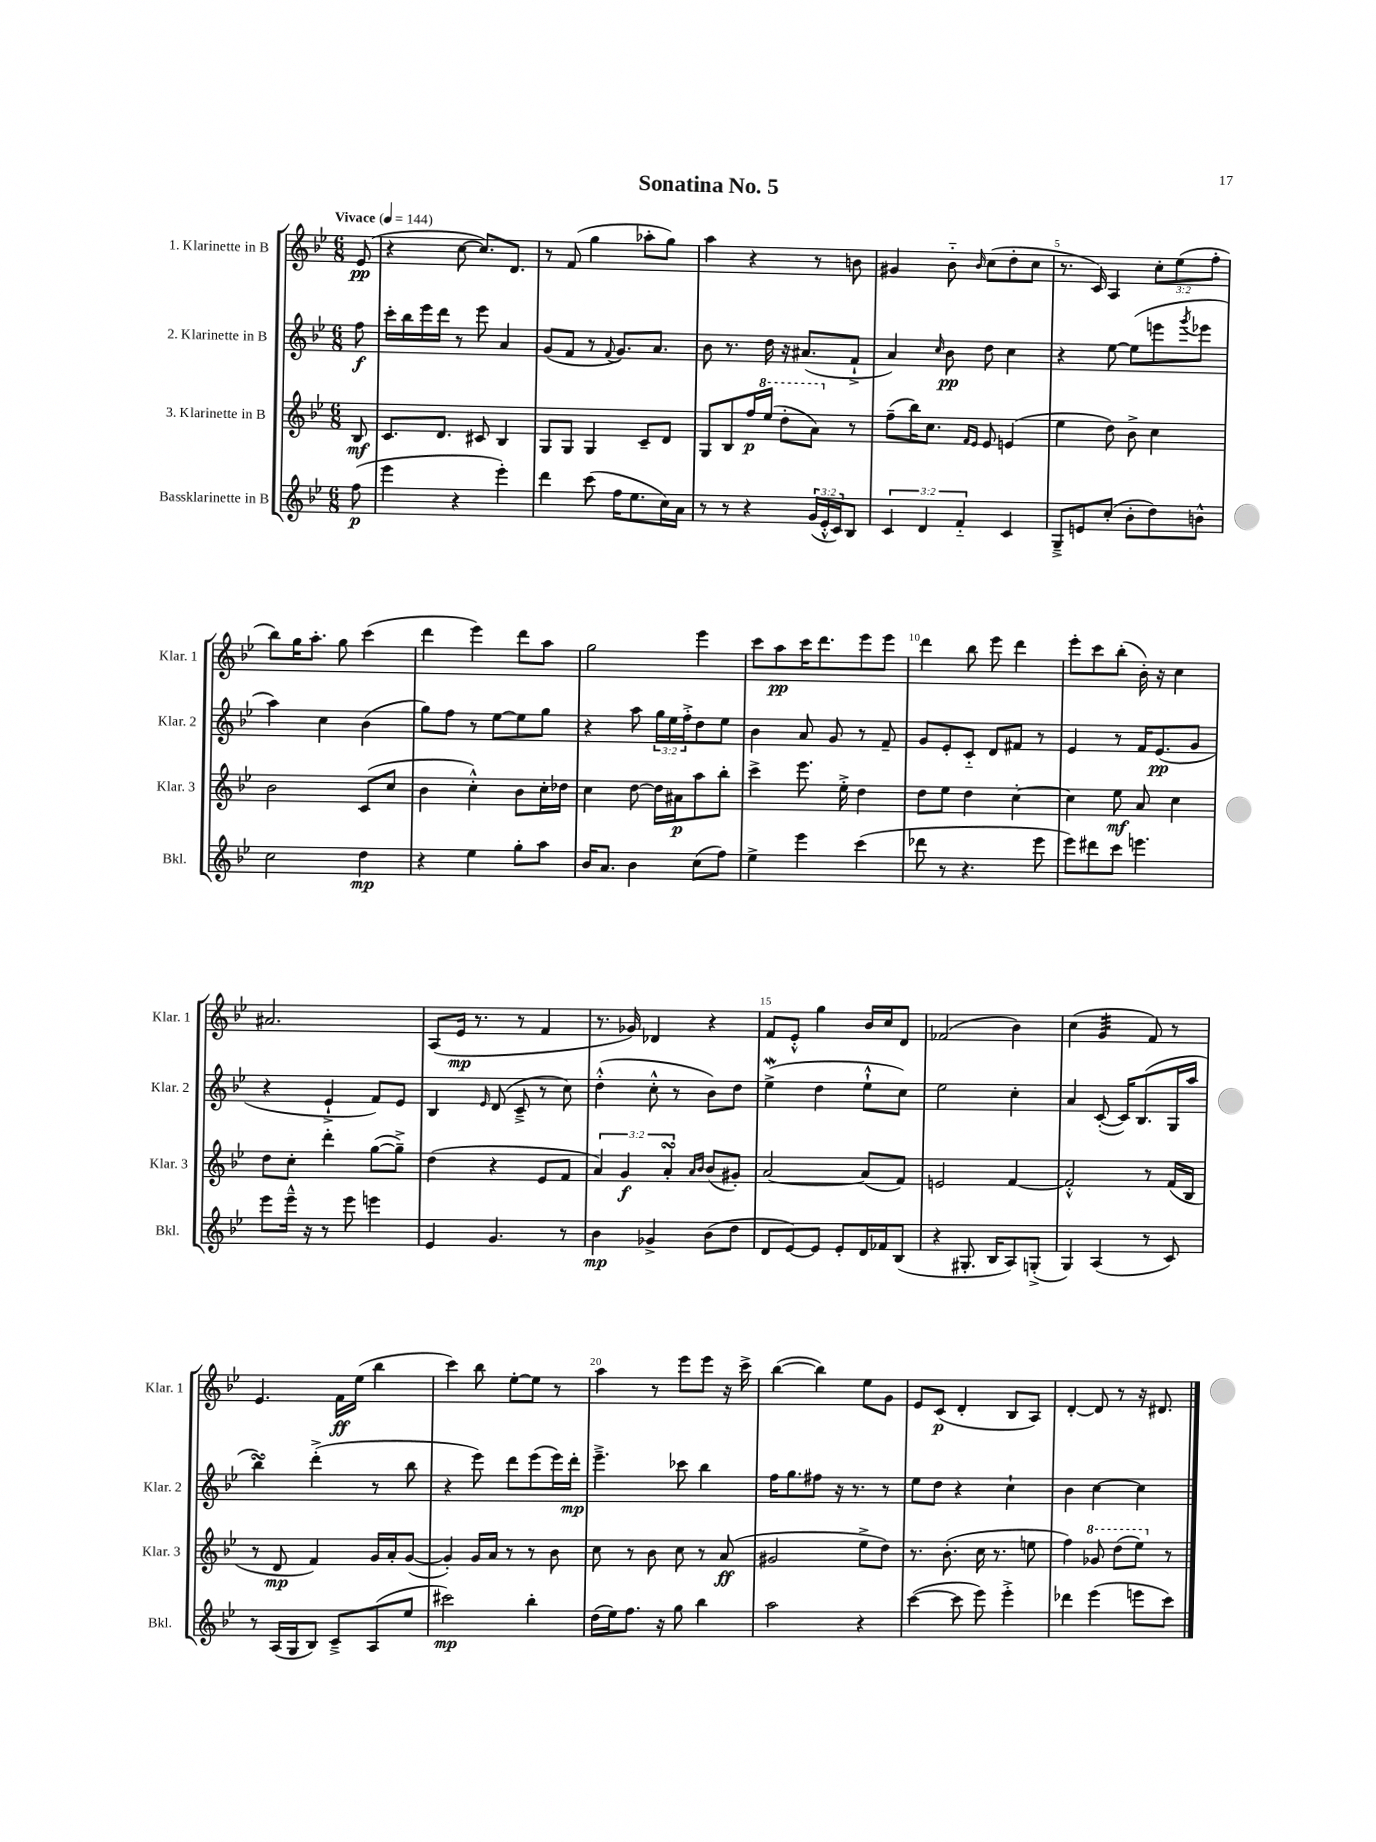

**kern	**dynam	**kern	**dynam	**kern	**dynam	**kern	**dynam
*part4	*part4	*part3	*part3	*part2	*part2	*part1	*part1
*staff4	*staff4	*staff3	*staff3	*staff2	*staff2	*staff1	*staff1
*I"Bassklarinette in B	*	*I"3. Klarinette in B	*	*I"2. Klarinette in B	*	*I"1. Klarinette in B	*
*I'Bkl.	*	*I'Klar. 3	*	*I'Klar. 2	*	*I'Klar. 1	*
*clefG2	*	*clefG2	*	*clefG2	*	*clefG2	*
*k[b-e-]	*	*k[b-e-]	*	*k[b-e-]	*	*k[b-e-]	*
*M6/8	*	*M6/8	*	*M6/8	*	*M6/8	*
*MM144	*	*MM144	*	*MM144	*	*MM144	*
=	=	=	=	=	=	=	=
!	!	!	!	!	!	!LO:TX:a:B:t=Vivace	!
(8ff\	p	8B-/	mf	8ff\	f	(8e-/	pp
=1	=1	=1	=1	=1	=1	=1	=1
4eee-\	.	8.c/L	.	16ccc'\LL	.	4r	.
.	.	.	.	16bb-\	.	.	.
.	.	.	.	16eee-\	.	.	.
.	.	8.d/J	.	16ddd\JJ	.	.	.
4r	.	.	.	8r	.	[8cc\	.
.	.	8c#X/	.	8eee-\	.	8.cc/L])	.
4eee-'\)	.	4B-/	.	4a/	.	.	.
.	.	.	.	.	.	8.d/J	.
=2	=2	=2	=2	=2	=2	=2	=2
4ddd\	.	8G/L	.	(8g/L	.	8r	.
.	.	8G/J	.	8f/J	.	(8f/	.
(8ccc\	.	4G/	.	8r	.	4gg\	.
.	.	.	.	8qqf/	.	.	.
16ff\KL	.	.	.	8.g/L)	.	.	.
8.ee-\	.	.	.	.	.	.	.
.	.	8c~/L	.	.	.	8aa-X'\L	.
.	.	.	.	8.a/J	.	.	.
16cc\L)	.	8d/J	.	.	.	8gg\J)	.
16a\JJ	.	.	.	.	.	.	.
=3	=3	=3	=3	=3	=3	=3	=3
8r	.	8G/L	.	8b-\	.	4aa\	.
8r	.	8B-/	.	8.r	.	.	.
4r	.	16ff/L	p	.	.	4r	.
*	*	*8va	*	*	*	*	*
.	.	(16eee-/JJ	.	16dd\	.	.	.
.	.	8ddd'\L	.	16r	.	.	.
.	.	.	.	(8.a#X/L	.	.	.
(24g/LL	.	8aa\J)	.	.	.	8r	.
24e-'^^/	.	.	.	.	.	.	.
24c/J)	.	.	.	.	.	.	.
*	*	*X8va	*	*	*	*	*
8B-/J	.	8r	.	8f`^/J	.	8bn\	.
=4	=4	=4	=4	=4	=4	=4	=4
6c/	.	(8ff~\L	.	4a/)	.	4g#X/	.
.	.	16bb-\K)	.	.	.	.	.
6d/	.	.	.	.	.	.	.
.	.	8.cc\J	.	.	.	.	.
.	.	.	.	16qqcc/	.	.	.
.	.	.	.	8b-\	pp	8b-\	.
6f/	.	.	.	.	.	.	.
.	.	16qqf/LL	.	.	.	.	.
.	.	16qqe-/JJ	.	.	.	16qqb-/	.
.	.	8e-/	.	8dd\	.	(8cc\L	.
4c/	.	(4en/	.	4cc\	.	8dd'\	.
.	.	.	.	.	.	8cc\J	.
=5	=5	=5	=5	=5	=5	=5	=5
8G~^/L	.	4ee-\	.	4r	.	8.r	.
8en/	.	.	.	.	.	.	.
.	.	.	.	.	.	16c/)	.
(8cc'/J	.	8dd\)	.	[8ee-\	.	4A/	.
8b-'\L	.	8b-^\	.	(8ee-\L]	.	.	.
8dd\)	.	4cc\	.	8eeen\	.	12cc'\L	.
.	.	.	.	.	.	(12ee-\	.
.	.	.	.	8qggg/	.	.	.
8bn^^\J	.	.	.	8eee-X\J	.	.	.
.	.	.	.	.	.	12ff'\J	.
!!LO:LB:g=z
=6	=6	=6	=6	=6	=6	=6	=6
2cc\	.	2b-\	.	4aa\)	.	8bb-\L)	.
.	.	.	.	.	.	16gg\K	.
.	.	.	.	.	.	8.aa'\J	.
.	.	.	.	4cc\	.	.	.
.	.	.	.	.	.	8gg\	.
4dd\	mp	(8c/L	.	(4b-\	.	(4ccc\	.
.	.	8cc/J	.	.	.	.	.
=7	=7	=7	=7	=7	=7	=7	=7
4r	.	4b-\	.	8gg\L)	.	4ddd\	.
.	.	.	.	8ff\J	.	.	.
4ee-\	.	4cc'^^\)	.	8r	.	4eee-\)	.
.	.	.	.	[8ee-\L	.	.	.
8gg'\L	.	8b-\L	.	8ee-\]	.	8ddd\L	.
8aa\J	.	16cc'\L	.	8gg\J	.	8aa\J	.
.	.	16dd-X\JJ	.	.	.	.	.
=8	=8	=8	=8	=8	=8	=8	=8
16b-/KL	.	4cc\	.	4r	.	2gg\	.
8.a/J	.	.	.	.	.	.	.
4b-\	.	[8dd\	.	8aa\	.	.	.
.	.	16dd\LL]	.	24gg\LL	.	.	.
.	.	.	.	24ee-\	.	.	.
.	.	16a#X\J	p	.	.	.	.
.	.	.	.	24ff'^\J	.	.	.
(8cc\L	.	8aa\	.	8dd\	.	4eee-\	.
8ff\J)	.	8bb-'\J	.	8ee-\J	.	.	.
=9	=9	=9	=9	=9	=9	=9	=9
4ee-^\	.	4ccc^\	.	4b-\	.	8ccc\L	.
.	.	.	.	.	.	8aa\	pp
4eee-\	.	8.eee-\	.	8a/	.	16ccc\K	.
.	.	.	.	.	.	8.ddd\	.
.	.	.	.	8g/	.	.	.
.	.	16ee-'^\	.	.	.	.	.
(4ccc\	.	4dd\	.	8r	.	8eee-\	.
.	.	.	.	8f~/	.	8eee-\J	.
=10	=10	=10	=10	=10	=10	=10	=10
8ddd-X\	.	8dd\L	.	8g/L	.	4ddd\	.
8r	.	8ee-\J	.	8e-'/	.	.	.
4.r	.	4dd\	.	8c/J	.	8bb-\	.
.	.	.	.	8d/L	.	8eee-\	.
.	.	[4cc'\	.	8f#X/J	.	4ddd\	.
8eee-\	.	.	.	8r	.	.	.
=11	=11	=11	=11	=11	=11	=11	=11
8eee-\L)	.	4cc\]	.	4e-/	.	8eee-'\L	.
8ddd#X\	.	.	.	.	.	8ccc\	.
8ccc\J	.	8ee-\	mf	8r	.	(8bb-'\J	.
4.eeen\	.	8a/	.	16f/KL	.	16b-'\)	.
.	.	.	.	(8.e-/	pp	16r	.
.	.	4cc\	.	.	.	4cc\	.
.	.	.	.	8g/J	.	.	.
!!LO:LB:g=z
=12	=12	=12	=12	=12	=12	=12	=12
8eee-\L	.	8dd\L	.	4r	.	2.a#X/	.
16eee-~^^\Jk	.	8cc'\J	.	.	.	.	.
16r	.	.	.	.	.	.	.
8r	.	4ddd'\	.	4e-`^/	.	.	.
8eee-\	.	.	.	.	.	.	.
4eeen\	.	([8gg\L	.	8f/L)	.	.	.
.	.	8gg~^\J])	.	8e-/J	.	.	.
=13	=13	=13	=13	=13	=13	=13	=13
4e-/	.	(4dd\	.	4B-/	.	(8A/L	.
.	.	.	.	.	.	16e-/Jk	mp
.	.	.	.	.	.	8.r	.
.	.	.	.	16qqe-/	.	.	.
4.g/	.	4r	.	(8d/	.	.	.
.	.	.	.	8c~^/	.	8r	.
.	.	8e-/L	.	8r	.	4f/	.
8r	.	8f/J	.	8cc\)	.	.	.
=14	=14	=14	=14	=14	=14	=14	=14
4b-\	mp	6a/)	.	(4dd'^^\	.	8.r	.
.	.	6g/	f	.	.	.	.
.	.	.	.	.	.	16g-X/)	.
4g-X^/	.	.	.	8cc'^^\	.	4d-X/	.
.	.	6asSsS'/	.	.	.	.	.
.	.	.	.	8r	.	.	.
.	.	16qqa/LL	.	.	.	.	.
.	.	16qqb-/JJ	.	.	.	.	.
(8b-\L	.	(8b-/L	.	8b-\L)	.	4r	.
8dd\J	.	8g#X'/J)	.	8dd\J	.	.	.
=15	=15	=15	=15	=15	=15	=15	=15
8d/L	.	[2a/	.	(4ee-w^\	.	8f/L	.
[8e-/)	.	.	.	.	.	8e-'^^/J	.
8e-/J]	.	.	.	4dd\	.	4gg\	.
8e-'/L	.	.	.	.	.	.	.
16d/L	.	(8a/L]	.	8ee-`^^\L	.	16b-/LL	.
16f-X/J	.	.	.	.	.	16cc/J	.
(8B-/J	.	8f/J)	.	8cc\J)	.	8d/J	.
=16	=16	=16	=16	=16	=16	=16	=16
4r	.	2en/	.	2ee-\	.	(2f-X/	.
8.G#X'/	.	.	.	.	.	.	.
16B-/KL	.	.	.	.	.	.	.
8A/)	.	[4f/	.	4cc'\	.	4b-\)	.
(8Gn'^/J	.	.	.	.	.	.	.
=17	=17	=17	=17	=17	=17	=17	=17
4G/)	.	2f'^^/]	.	4a/	.	(4cc\	.
*	*	*	*	*	*	*tremolo	*
(4A/	.	.	.	([8c'/	.	32g/LLL	.
.	.	.	.	.	.	32g/	.
.	.	.	.	.	.	32g/	.
.	.	.	.	.	.	32g/	.
.	.	.	.	16c/KL])	.	32g/	.
.	.	.	.	.	.	32g/	.
.	.	.	.	(8.B-/	.	32g/	.
.	.	.	.	.	.	32g/JJJ	.
*	*	*	*	*	*	*Xtremolo	*
8r	.	8r	.	.	.	8f/)	.
8c/)	.	(16f/LL	.	16G/L	.	8r	.
.	.	16B-/JJ	.	16aa/JJ	.	.	.
!!LO:LB:g=z
=18	=18	=18	=18	=18	=18	=18	=18
8r	.	8r	.	4bb-sSSs\)	.	4.e-/	.
(16A/LL	.	8d/	mp	.	.	.	.
16G/J	.	.	.	.	.	.	.
8B-/J)	.	4f/)	.	(4ddd'^\	.	.	.
8c~^/L	.	.	.	.	.	16f\LL	ff
.	.	.	.	.	.	(16ee-\JJ	.
(8A/	.	16g/LL	.	8r	.	4bb-\	.
.	.	16a'/J	.	.	.	.	.
8ee-/J	.	([8g/J	.	8bb-\	.	.	.
=19	=19	=19	=19	=19	=19	=19	=19
2ccc#X\)	mp	4g'/])	.	4r	.	4ccc\)	.
.	.	16g/LL	.	8eee-\)	.	8bb-\	.
.	.	16a/JJ	.	.	.	.	.
.	.	8r	.	8ddd\L	.	[8ee-'\L	.
4bb-'\	.	8r	.	(8eee-\	.	8ee-\J]	.
.	.	8b-\	.	16eee-\L)	.	8r	.
.	.	.	.	16ddd'\JJ	mp	.	.
=20	=20	=20	=20	=20	=20	=20	=20
(16dd\LL	.	8cc\	.	4.eee-~^\	.	4aa\	.
16ee-\J)	.	.	.	.	.	.	.
8.ff\J	.	8r	.	.	.	.	.
.	.	8b-\	.	.	.	8r	.
16r	.	.	.	.	.	.	.
8gg\	.	8cc\	.	8ccc-X\	.	8eee-\L	.
4bb-\	.	8r	.	4bb-\	.	8eee-\J	.
.	.	(8a/	ff	.	.	16r	.
.	.	.	.	.	.	16ccc^\	.
=21	=21	=21	=21	=21	=21	=21	=21
2aa\	.	2g#X/	.	16ff\KL	.	([4bb-\	.
.	.	.	.	8.gg\	.	.	.
.	.	.	.	8ff#X\J	.	4bb-\])	.
.	.	.	.	16r	.	.	.
.	.	.	.	8.r	.	.	.
4r	.	8ee-^\L	.	.	.	8ee-\L	.
.	.	8dd\J)	.	8r	.	8g\J	.
=22	=22	=22	=22	=22	=22	=22	=22
([4ccc\	.	8.r	.	8ee-\L	.	8e-/L	.
.	.	.	.	8dd\J	.	(8c/J	p
.	.	(8.b-'\	.	.	.	.	.
8ccc\]	.	.	.	4r	.	4d'/	.
8eee-\)	.	16cc\	.	.	.	.	.
.	.	8.r	.	.	.	.	.
4eee-'^\	.	.	.	4cc`\	.	8B-/L	.
.	.	8een\	.	.	.	8A/J)	.
=23	=23	=23	=23	=23	=23	=23	=23
4ddd-X\	.	4ff\)	.	4b-\	.	[4d'/	.
*	*	*8va	*	*	*	*	*
(4eee-\	.	8gg-X/	.	[4cc\	.	8d/]	.
.	.	(8ddd\L	.	.	.	8r	.
8eeen\L	.	8eee-\J)	.	4cc\]	.	16r	.
.	.	.	.	.	.	8.d#X/	.
*	*	*X8va	*	*	*	*	*
8ccc\J)	.	8r	.	.	.	.	.
==	==	==	==	==	==	==	==
*-	*-	*-	*-	*-	*-	*-	*-
